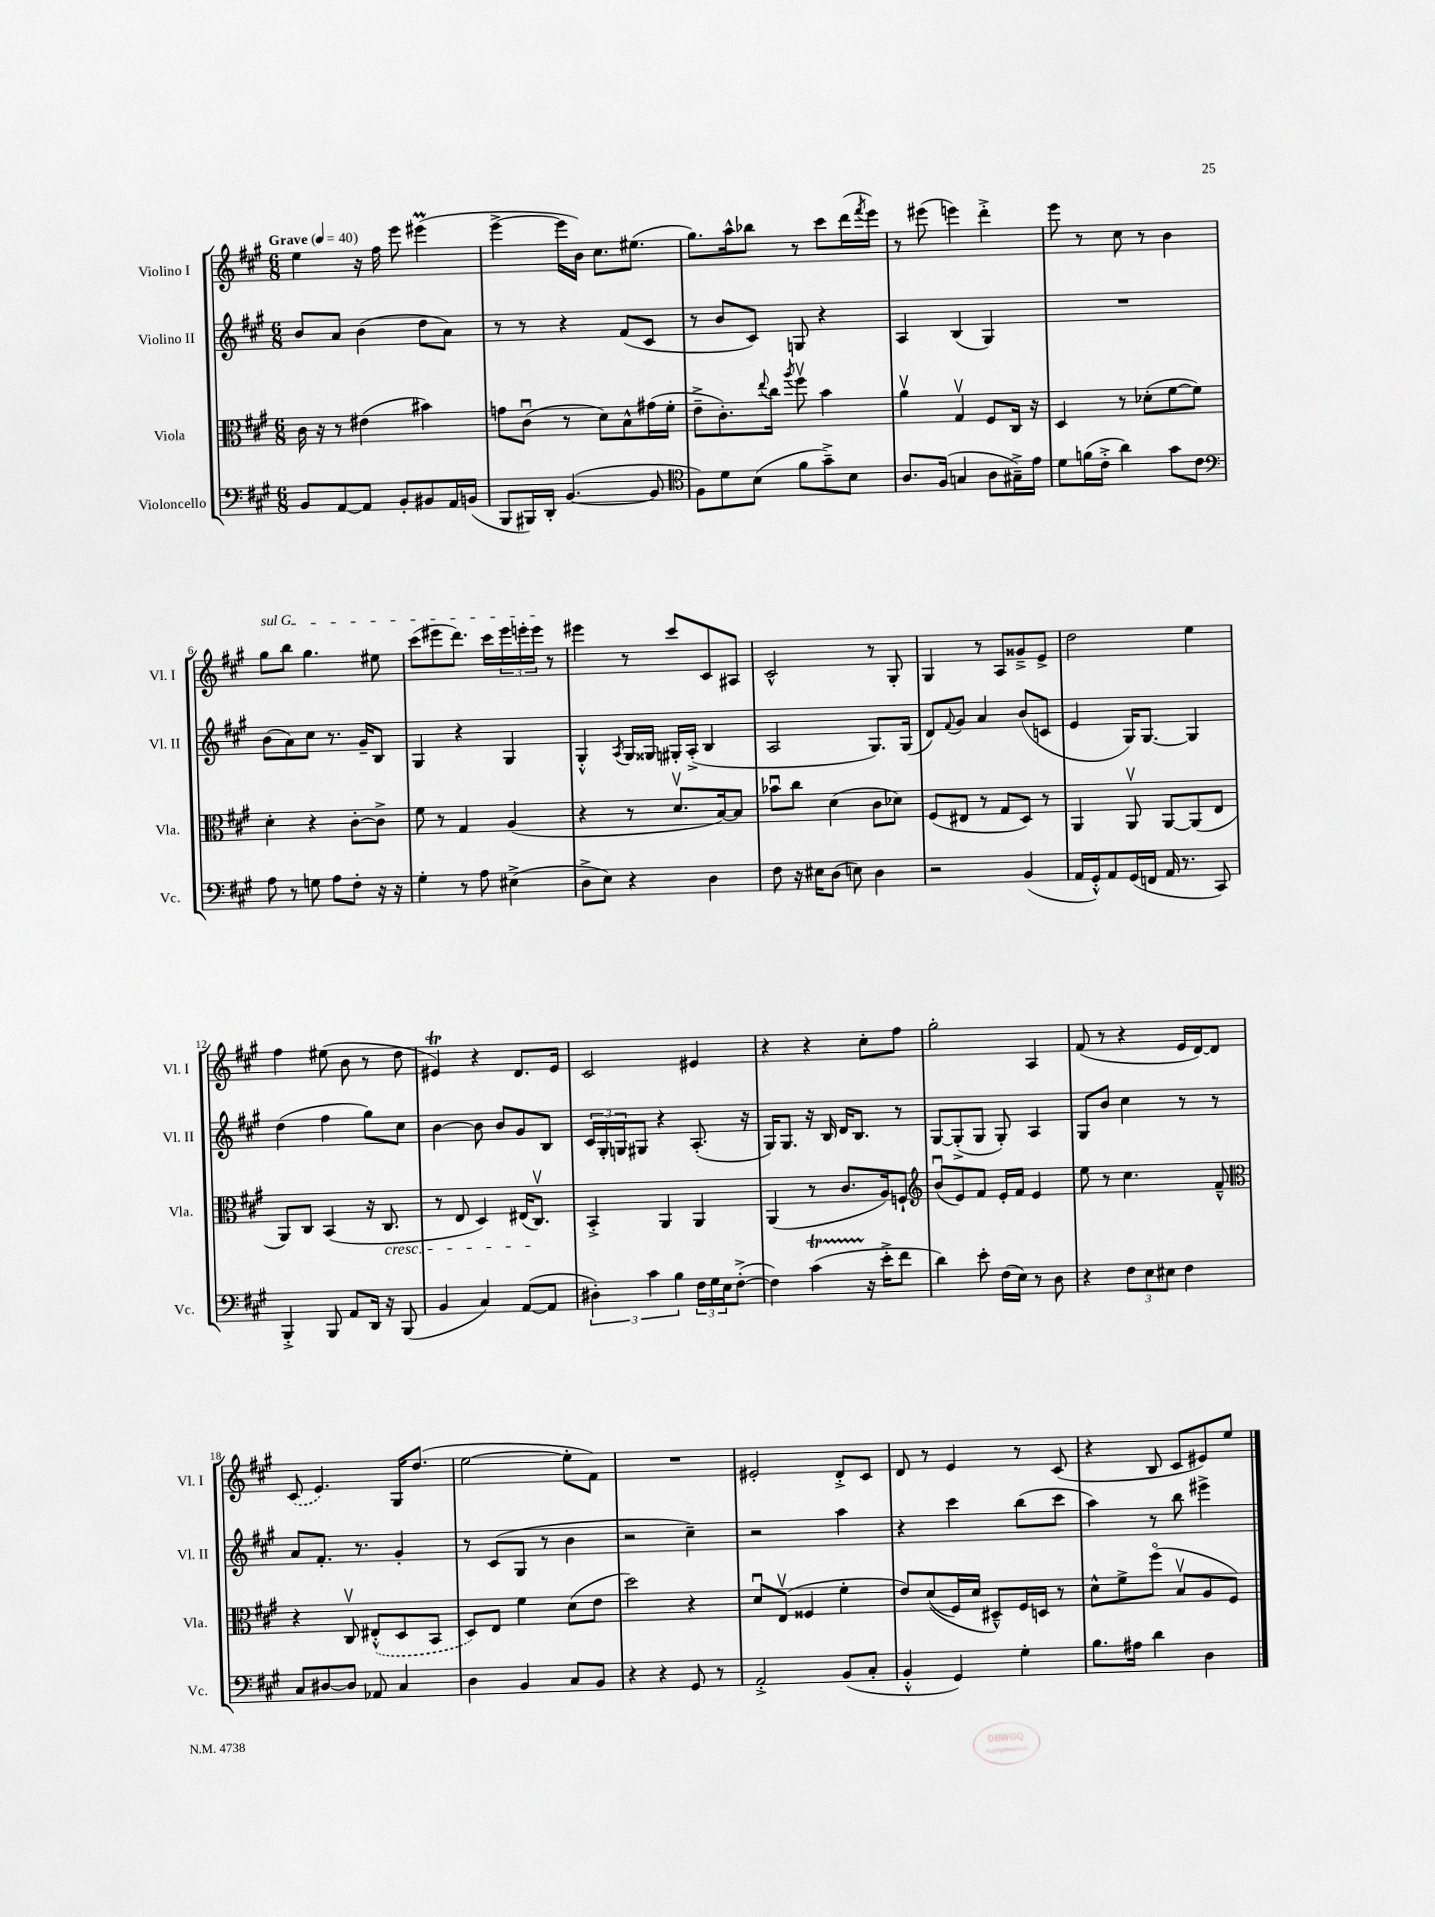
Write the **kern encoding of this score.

**kern	**kern	**kern	**kern
*part4	*part3	*part2	*part1
*staff4	*staff3	*staff2	*staff1
*I"Violoncello	*I"Viola	*I"Violino II	*I"Violino I
*I'Vc.	*I'Vla.	*I'Vl. II	*I'Vl. I
*clefF4	*clefC3	*clefG2	*clefG2
*k[f#c#g#]	*k[f#c#g#]	*k[f#c#g#]	*k[f#c#g#]
*M6/8	*M6/8	*M6/8	*M6/8
*MM40	*MM40	*MM40	*MM40
=1	=1	=1	=1
!	!	!	!LO:TX:a:B:t=Grave
8BB/L	16c#\	8b/L	4ee\
.	16r	.	.
[8AA/	8r	8a/J	.
8AA/J]	(4e#X\	(4b\	16r
.	.	.	16ff#\
8BB'/L	.	.	8eee\
8BB#X/	4b#X\)	8dd\L	(4eee#Xm\
16AA/L	.	8a\J)	.
(16BBn/JJ	.	.	.
=2	=2	=2	=2
8BBB/L	8gn\L	8r	[4eee^\
16BBB#X/L)	(8c#u\J	8r	.
16DD'/JJ	.	.	.
([4.BB/	8r	4r	16eee\LL]
.	.	.	16b\JJ)
.	8d\L)	.	8.cc#\L
.	8B^^\	(8f#/L	.
.	.	.	(8.ee#X\J
8BB/]	(16g#X\L	8c#/J	.
.	16f#'\JJ	.	.
=3	=3	=3	=3
*clefC4	*	*	*
8F#\L)	8e~^\L	8r	8.gg#\L)
8d\	8.c#'\)	8b/L	.
.	.	.	16aa^^\k
(8B\J	.	8c#/J)	8bb-X\J
.	8qqee/	.	.
.	16cc#\Jk	.	.
.	8qaa/	.	.
8f#\L	8ff#v\	8Gn/	8r
8g#~^\)	4b\	4r	8ccc#\L
8B\J	.	.	(16ddd\L
.	.	.	8qfff#/
.	.	.	16eee\JJ)
=4	=4	=4	=4
8.A/L	4av\	4A/	8r
.	.	.	(8eee#X\
(16F#/Jk	.	.	.
4Gn/	4G#v/	(4B/	4eeen\)
8A\L	8F#/L	4G#/)	4ddd'^\
16G#X~^\L)	16C#/Jk	.	.
16e\JJ	16r	.	.
=5	=5	=5	=5
8d\L	4D/	2.r	8eee\
(16fn\L	.	.	8r
16c#'^\JJ	.	.	.
4a\)	8r	.	8cc#\
.	(8d-X'\L	.	8r
8g#\L	[8f#\	.	4b\
8c#\J	8f#\J])	.	.
!!LO:LB:g=z
=6	=6	=6	=6
*clefF4	*	*	*
!	!	!	!LO:TX:a:i:t=sul G
8A\	4d'\	(8b\L	8gg#\L
8r	.	8a\)	8bb\J
8Gn\	4r	8cc#\J	4.gg#\
8A\L	.	8.r	.
8F#'\J	[8c#'\L	.	.
.	.	16g#~/KL	.
16r	8c#^\J]	8B/J	8ee#X\
16r	.	.	.
=7	=7	=7	=7
4G#'\	8f#\	4G#/	(8ccc#\L
.	8r	.	8eee#X\
8r	4G#/	4r	8.ddd\J)
8A\	.	.	.
.	.	.	16ccc#\LL
(4E#X^\	(4A/	4G#/	24eee#\
.	.	.	24eeen'\
.	.	.	24eee\JJ
.	.	.	8r
=8	=8	=8	=8
8D^\L	4r	4G#'^^/	4eee#X\
8E\J)	.	.	.
.	.	8qA/	.
4r	8r	16G#/LL	8r
.	.	16G##X/JJ	.
.	8.dv/L	16G#X'/LL	8ccc#/L
.	.	(16A'^/JJ	.
4D\	.	4B/	8c#/
.	[16B/k)	.	.
.	8B/J]	.	8A#X/J
=9	=9	=9	=9
8F#\	8b-Xu\L	2A/	2c#^^/
16r	8cc#\J	.	.
16E#X\KL	.	.	.
(8D\J	(4d\	.	.
8En\)	.	.	.
4D\	8c#\L	8.G#/L)	8r
.	8d-X\J)	.	8G#'/
.	.	(16G#/Jk	.
=10	=10	=10	=10
2r	(8F#/L	8d/L)	4G#/
.	.	8qqf#/	.
.	8E#X/J	8g#/J	.
.	8r	4a/	8r
.	8G#/L	.	8A/L
(4BB/	8D/J)	(8b/L	8g##X~^/
.	8r	8cn/J	8e^/J
=11	=11	=11	=11
16AA/LL	4AA/	4e/	2dd\
16GG#'^^/J)	.	.	.
8AA/	.	.	.
(16GG#/L	8AAv/	16G#/KL)	.
16FFn/JJ	.	[8.G#/J	.
16AA/	[8AA/L	.	.
8.r	.	.	.
.	(8AA/]	4G#/]	4ee\
8CC#/)	8E/J	.	.
!!LO:LB:g=z
=12	=12	=12	=12
4BBB'^/	8AA/L)	(4dd\	4ff#\
.	8C#/J	.	.
8BBB/	(4BB/	4ff#\	(8ee#X\
8AA/L	.	.	8b\
16DD/Jk	16r	8gg#\L)	8r
!	!LO:TX:b:i:t=cresc.	!	!
16r	8.C#/	.	.
(8BBB/	.	8cc#\J	8dd\
=13	=13	=13	=13
4BB/	8r	[4b\	4e#Xt/)
.	8E/	.	.
4C#/)	4D/)	8b\]	4r
.	.	8b/L	.
([8AA/L	(16E#X/KL	8g#/	8.d/L
.	8.C#v/J)	.	.
8AA/J]	.	8B/J	.
.	.	.	16e#/Jk
=14	=14	=14	=14
6D#X'\)	4BB'^/	24c#/LL	2c#/
.	.	24G#'/	.
.	.	24Gn/J	.
.	.	8G#X/J	.
6c#\	.	.	.
.	4AA/	4r	.
6B\	.	.	.
24F#\LL	4AA/	(8.A'/	4e#X/
24G#\	.	.	.
24E\J	.	.	.
([8F#'^\J	.	.	.
.	.	16r	.
=15	=15	=15	=15
4F#\])	(4AA/	16G#/KL)	4r
.	.	8.G#/J	.
(4c#t\	8r	16r	4r
.	.	16B/	.
.	8.c#/L	16d/KL	.
.	.	8.B/J	.
16r	.	.	8cc#'\L
16e'^\KL	16A/k)	.	.
8f#\J	8Fn`/J	8r	8ff#\J
=16	=16	=16	=16
*	*clefG2	*	*
4d\)	(8bu/L	[8G#/L	2gg#'\
.	8e/)	(8G#'^/]	.
8e'\	8f#/J	8G#/J	.
(16F#\LL	16e'/LL	8G#'/)	.
16E\JJ)	16f#/JJ	.	.
8r	4e/	4A/	4A/
8D\	.	.	.
=17	=17	=17	=17
4r	8ee\	8G#/L	(8f#/
.	8r	8b/J	8r
12F#\L	4.cc#\	4cc#\	4r
12E\	.	.	.
12E#X\J	.	.	.
4F#\	.	8r	16e/LL
.	.	.	[16d/J)
.	8f#~^^/	8r	8d/J]
!!LO:LB:g=z
=18	=18	=18	=18
*	*clefC3	*	*
8C#/L	4r	8a/L	(8c#/
[8D#X/	.	8.f#'/J	4.e/)
8D#/J]	8C#v/	.	.
.	.	8.r	.
8AA-X/	(8E#X'^^/L	.	.
4C#/	8D/	4g#'/	16G#/KL
.	.	.	(8.dd/J
.	8BB/J	.	.
=19	=19	=19	=19
4D\	8D/L)	8r	[2ee\
.	8E/J	(8c#/L	.
4BB/	4f#\	8G#/J	.
.	.	8r	.
8C#/L	(8d\L	4b\	8ee'\L]
8BB/J	8e\J	.	8f#\J)
=20	=20	=20	=20
4r	2dd\)	2r	2.r
4r	.	.	.
8GG#/	4r	4cc#~\)	.
8r	.	.	.
=21	=21	=21	=21
2AA'^/	8du/L	2r	2e#X'/
.	(8Ev/J	.	.
.	4F##X/	.	.
(8BB/L	4f#'\	4aa\	8d'^/L
8C#'/J	.	.	8c#/J
=22	=22	=22	=22
4BB'^^/	8e/L)	4r	8d/
.	((8d/	.	8r
4GG#/)	16F#/L)	4ccc#\	4e/
.	16d/JJ	.	.
.	8D#X~^^/L)	.	.
4G#'\	16F#/L	(8bb\L	8r
.	16Dn/JJ	.	.
.	8r	8ccc#\J	(8c#/
=23	=23	=23	=23
8.B\L	8d^^\L	4aa\)	4r
.	8f#^\	.	.
16A#X\Jk	.	.	.
4d\	(8ff#\J	8r	8B/
.	8Bv/L	8bb\	8c#/L
4D\	8A/	4eee#X^\	8e#X/)
.	8F#/J)	.	8ee/J
==	==	==	==
*-	*-	*-	*-
